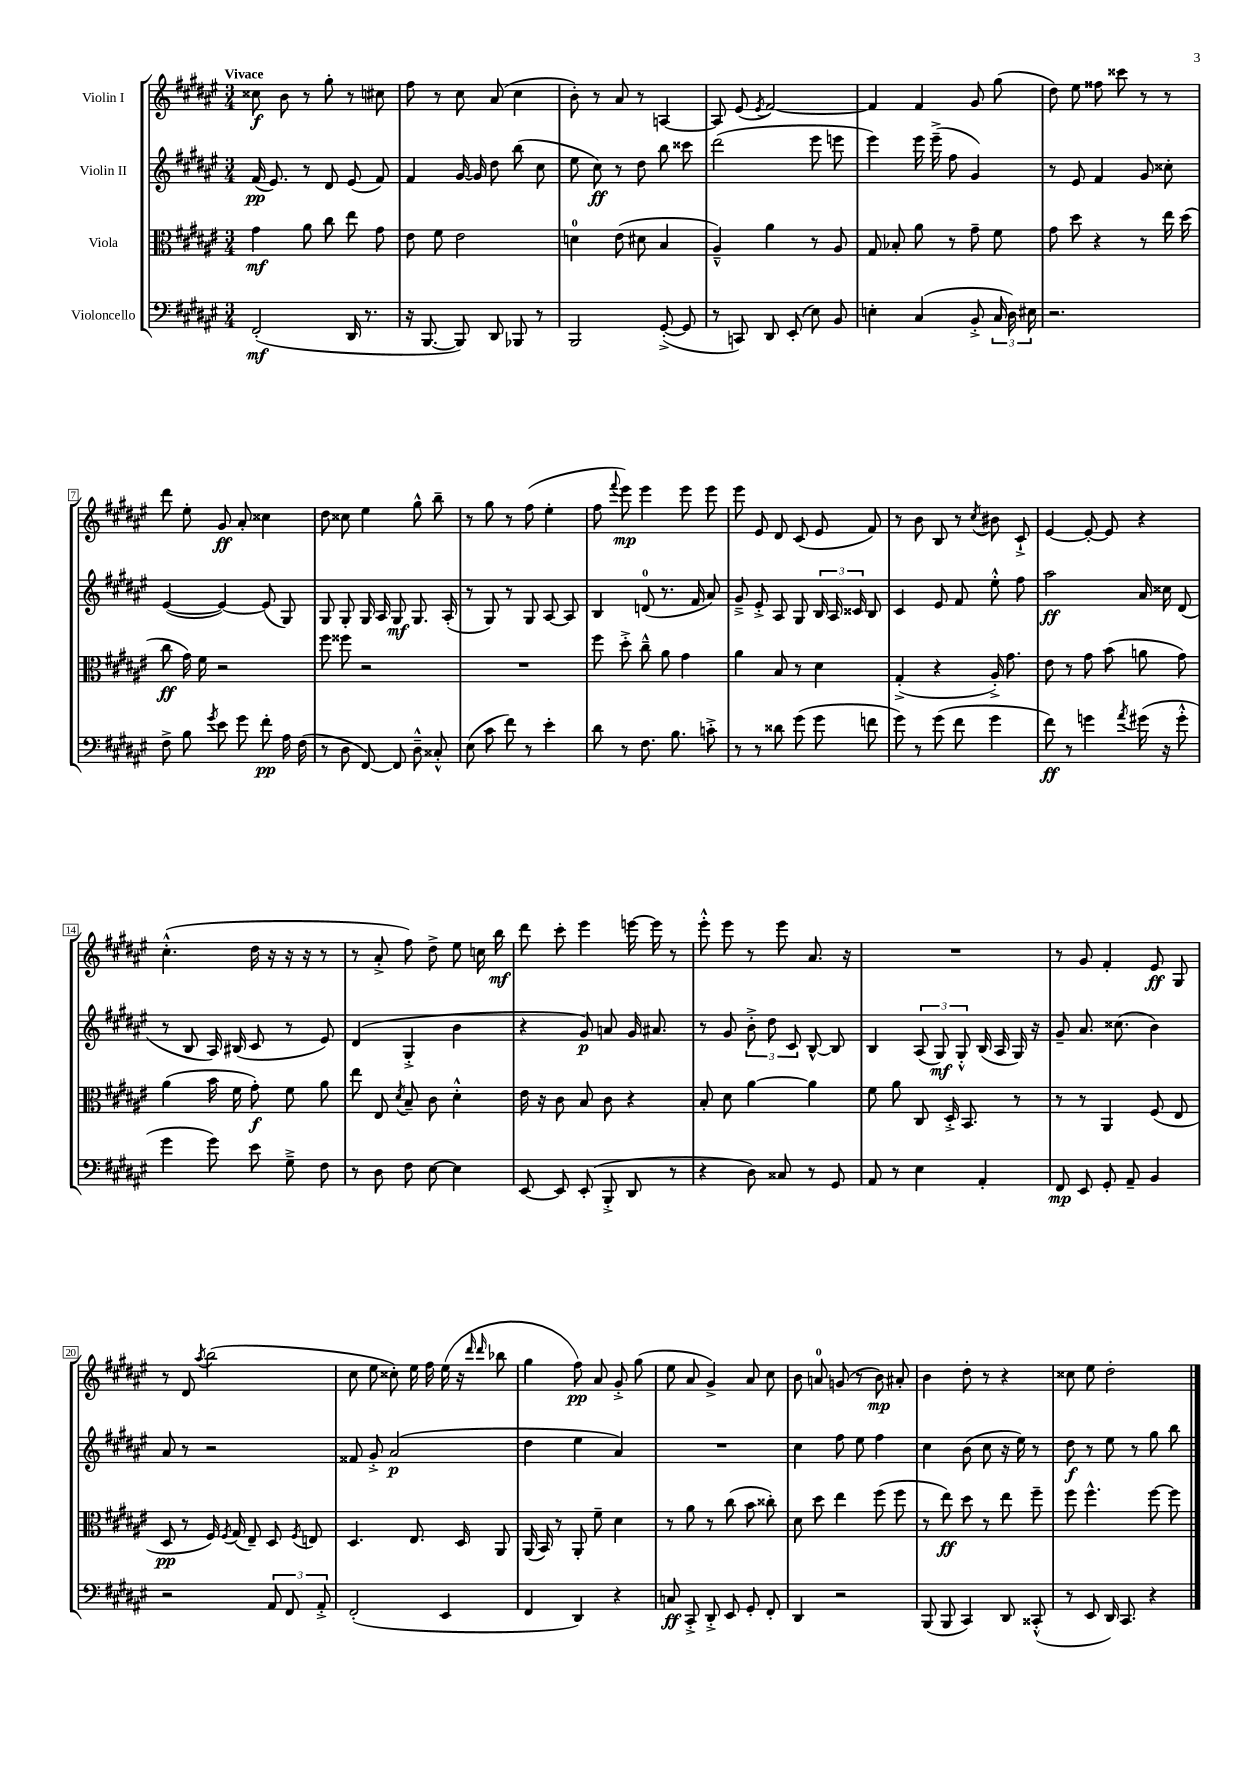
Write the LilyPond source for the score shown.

<<
\new StaffGroup <<
\new Staff = "s0" \with { instrumentName = "Violin I" } {
    \clef treble \key fis \major \numericTimeSignature \time 3/4 \tempo "Vivace"
    \autoBeamOff cisis''8\f b'8 r8 gis''8-. r8 cis''8 |
    fis''8 r8 cis''8 ais'8( cis''4 |
    b'8-.) r8 ais'8 r8 a4~ |
    a8 eis'8( \acciaccatura { eis'8 } fis'2~) |
    fis'4 fis'4 gis'8 gis''8( |
    dis''8) eis''8 fisis''8 cisis'''8 r8 r8 |
    dis'''8 eis''8-. gis'8\ff ais'8-. cisis''4 |
    dis''8 cisis''8 eis''4 gis''8-^ b''8-- |
    r8 gis''8 r8 fis''8( eis''4-. |
    fis''8 \appoggiatura { fis'''8 } eis'''8\mp) eis'''4 eis'''8 eis'''8 |
    eis'''8 eis'8 dis'8 cis'8( eis'8 fis'8) |
    r8 b'8 b8 r8 \acciaccatura { cis''8 } bis'8 cis'8-!-> |
    eis'4~ eis'8~-. eis'8 r4 |
    cis''4.-.-^( dis''16 r16 r16 r16 r8 |
    r8 ais'8-.-> fis''8) dis''8-> eis''8 c''16 b''16\mf |
    dis'''8 cis'''8-. eis'''4 e'''16~ e'''16 r8 |
    eis'''8-.-^ eis'''8 r8 eis'''8 ais'8. r16 |
    R2. |
    r8 gis'8 fis'4-. eis'8\ff gis8 |
    r8 dis'8 \acciaccatura { ais''8 } b''2( |
    cis''8 eis''8 cisis''8-.) eis''16 fis''16 eis''16( r16 \grace { dis'''16 dis'''16 } bes''8 |
    gis''4 fis''8\pp) ais'8 gis'8-.-> gis''8( |
    eis''8 ais'8 gis'4->) ais'8 cis''8 |
    b'8 a'8-0 g'8( r8 b'8\mp) ais'8-. |
    b'4 dis''8-. r8 r4 |
    cisis''8 eis''8 dis''2-. \bar "|." |
}
\new Staff = "s1" \with { instrumentName = "Violin II" } {
    \clef treble \key fis \major \numericTimeSignature \time 3/4
    \autoBeamOff fis'16\pp( eis'8.) r8 dis'8 eis'8( fis'8) |
    fis'4 gis'16~ gis'16 dis''8 b''8( cis''8 |
    eis''8 cis''8\ff) r8 dis''8 b''8 cisis'''8 |
    dis'''2( eis'''8 e'''8 |
    eis'''4) eis'''16 eis'''16--->( fis''8 gis'4) |
    r8 eis'8 fis'4 gis'8 cisis''8-. |
    eis'4~( eis'4~) eis'8( gis8) |
    gis8 gis8-. gis16 ais16 gis8\mf gis8. ais16-.( |
    r8 gis8) r8 gis8 ais8~ ais8 |
    b4 d'8-0( r8. fis'16 ais'8) |
    gis'8---> eis'8-.-> ais8 gis8 \tuplet 3/2 { b16 ais16 cisis'16 } b8 |
    cis'4 eis'8 fis'8 eis''8-.-^ fis''8 |
    ais''2\ff ais'16 cisis''16 dis'8( |
    r8 b8 ais16) bis16( cis'8 r8 eis'8) |
    dis'4( gis4-.-> b'4 |
    r4 gis'8\p) a'8 gis'16 ais'8. |
    r8 gis'8 \tuplet 3/2 { b'8-.-> dis''8 cis'8 } b8~-^ b8 |
    b4 \tuplet 3/2 { ais8( gis8\mf) gis8-.-^ } b16( ais16 gis16) r16 |
    gis'8-- ais'8. cisis''8.( b'4) |
    ais'8 r8 r2 |
    fisis'8 gis'8-.-> ais'2\p( |
    dis''4 eis''4 ais'4) |
    R2. |
    cis''4 fis''8 eis''8 fis''4 |
    cis''4 b'8( cis''8 r16 eis''16) r8 |
    dis''8\f r8 eis''8 r8 gis''8 b''8 \bar "|." |
}
\new Staff = "s2" \with { instrumentName = "Viola" } {
    \clef alto \key fis \major \numericTimeSignature \time 3/4
    \autoBeamOff gis'4\mf ais'8 cis''8 eis''8 gis'8 |
    eis'8 fis'8 eis'2 |
    d'4-0 eis'8( dis'8 b4 |
    ais4---^) ais'4 r8 ais8 |
    gis8 bes8-. ais'8 r8 gis'8-- fis'8 |
    gis'8 dis''8 r4 r8 eis''16 dis''16( |
    cis''8\ff gis'16) fis'16 r2 |
    fis''8 fisis''8 r2 |
    R2. |
    fis''8 dis''8-.-> cis''8---^ ais'8 gis'4 |
    ais'4 b8 r8 dis'4 |
    gis4-.->( r4 ais16-.->) gis'8. |
    eis'8 r8 gis'8 b'8( a'8 gis'8) |
    ais'4( b'16 fis'16 gis'8-.\f) fis'8 ais'8 |
    eis''8 eis8 \acciaccatura { dis'8 } b8-- cis'8 dis'4-.-^ |
    eis'16 r16 cis'8 b8 cis'8 r4 |
    b8-. dis'8 ais'4~ ais'4 |
    fis'8 ais'8 cis8 dis16-.-> b,8. r8 |
    r8 r8 ais,4 fis8( eis8 |
    dis8\pp r8 fis16) \acciaccatura { fis8 } gis16( eis8--) dis8 \acciaccatura { fis8 } e8 |
    dis4. eis8. dis16 ais,8 |
    ais,16( b,16) r8 ais,8-. fis'8-- dis'4 |
    r8 ais'8 r8 cis''8( b'8 cisis''8-.) |
    dis'8 dis''8 eis''4 fis''8( fis''8 |
    r8 eis''8\ff) dis''8 r8 eis''8 fis''8-- |
    fis''8 fis''4.-^ fis''8~ fis''8 \bar "|." |
}
\new Staff = "s3" \with { instrumentName = "Violoncello" } {
    \clef bass \key fis \major \numericTimeSignature \time 3/4
    \autoBeamOff fis,2-.\mf( dis,16 r8. |
    r16 b,,8.~ b,,8) dis,8 bes,,8 r8 |
    b,,2 gis,8~-.->( gis,8 |
    r8 c,8) dis,8 eis,8-.( eis8) b,8 |
    e4-. cis4( b,8-.-> \tuplet 3/2 { cis16 dis16) eis16 } |
    r2. |
    fis8-> b8 \acciaccatura { gis'8 } eis'8 gis'8 fis'8-.\pp ais16 fis16( |
    r8 dis8 fis,8~) fis,8 dis8---^ cisis8-.-^ |
    eis8( cis'8 fis'8) r8 eis'4-. |
    dis'8 r8 fis8. b8. c'8-.-> |
    r8 r8 disis'8 gis'8( gis'8 f'8 |
    gis'8) r8 gis'8( fis'8 gis'4 |
    fis'8\ff) r8 g'4 \acciaccatura { ais'8 } gis'16( r16 gis'8-.-^ |
    gis'4 gis'8) eis'8 gis8---> fis8 |
    r8 dis8 fis8 eis8~ eis4 |
    eis,8~ eis,8 eis,8-.( b,,8-.-> dis,8 r8 |
    r4 dis8) cisis8 r8 gis,8 |
    ais,8 r8 eis4 ais,4-. |
    fis,8\mp eis,8 gis,8-. ais,8-- b,4 |
    r2 \tuplet 3/2 { ais,8 fis,8 ais,8-.-> } |
    fis,2-.( eis,4 |
    fis,4 dis,4) r4 |
    c8\ff cis,8-.-> dis,8-.-> eis,8 gis,8-. fis,8-. |
    dis,4 r2 |
    b,,8( b,,8 cis,4) dis,8 cisis,8-.-^( |
    r8 eis,8 dis,16) cis,8. r4 \bar "|." |
}
>>
>>
\layout { \context { \Score \override BarNumber.stencil = #(make-stencil-boxer 0.1 0.3 ly:text-interface::print) } }
